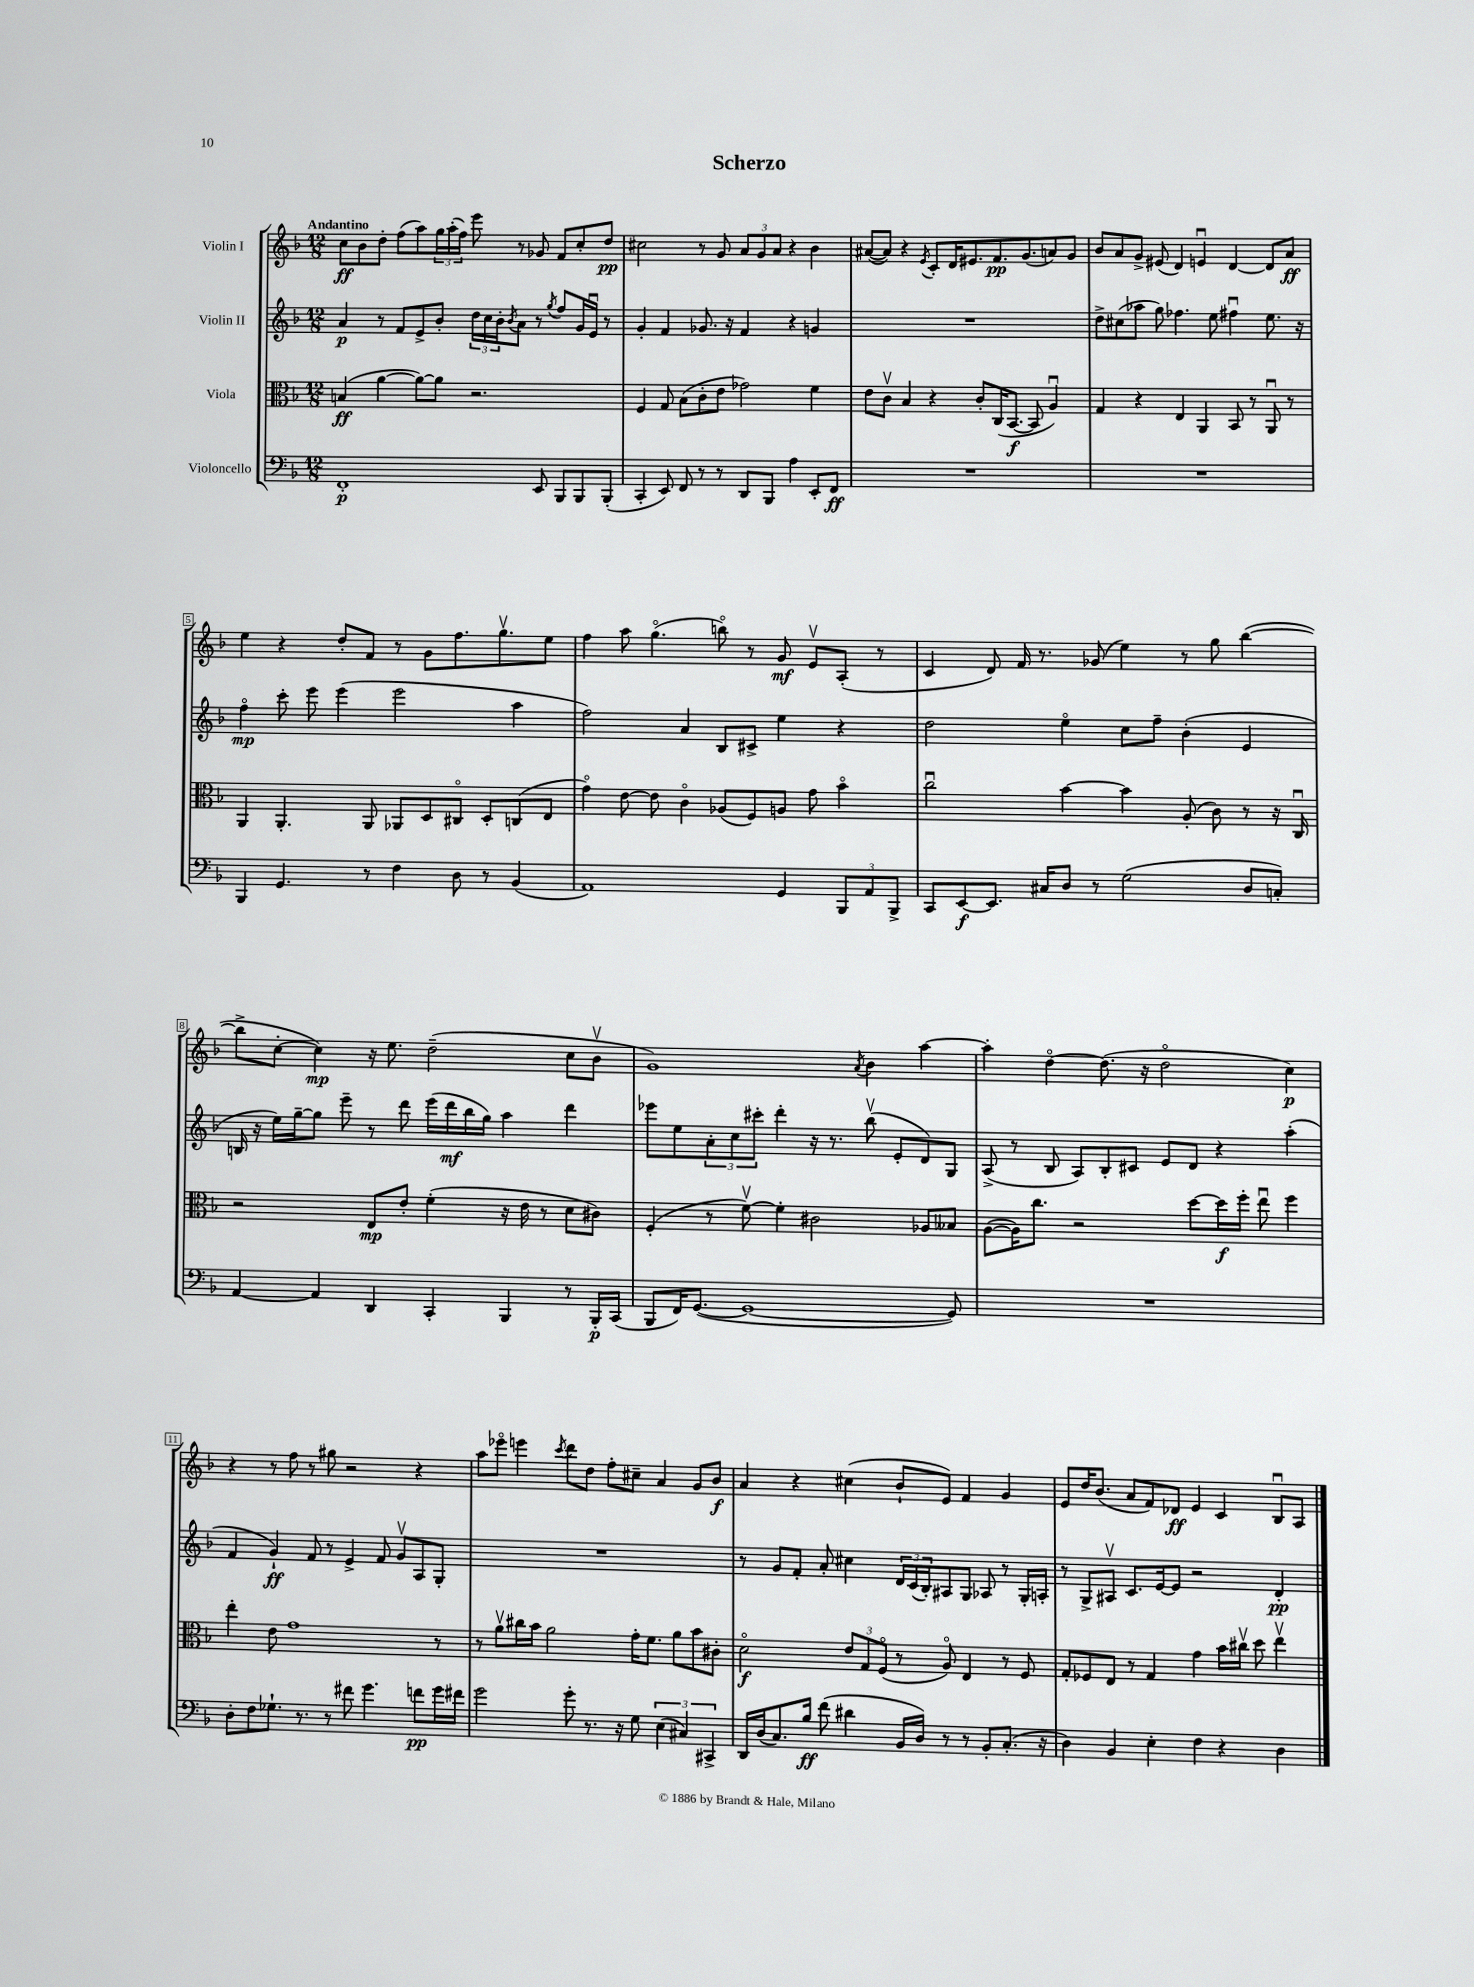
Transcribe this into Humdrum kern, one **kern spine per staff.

**kern	**kern	**kern	**kern
*staff4	*staff3	*staff2	*staff1
*clefF4	*clefC3	*clefG2	*clefG2
*k[b-]	*k[b-]	*k[b-]	*k[b-]
*M12/8	*M12/8	*M12/8	*M12/8
1FF'	(4B	4a	8cc
.	.	.	8b-
.	[4a	8r	8dd'
.	.	8f	(8ff
.	8a_)	8e^	8aa)
.	8a]	8b-'	24gg
.	.	.	(24aa'
.	.	.	24ff)
.	2.r	24dd	8eee
.	.	24cc	.
.	.	24b-'	.
.	.	8qb-	.
.	.	8a	8r
8EE	.	8r	8g-
.	.	8qgg	.
8BBB-	.	8ff	8f
8BBB-	.	16g	8cc'
.	.	16eu	.
(8BBB-'	.	8r	8dd
=	=	=	=
4CC'	4F	4g'	2cc#
8EE)	8G	4f	.
8FF	(8B-	.	.
8r	8c'	8.g-	8r
8r	8e	.	8g
.	.	16r	.
8DD	2g-)	4f	12a
.	.	.	12g
8BBB-	.	.	.
.	.	.	12a
4A	.	4r	4r
8EE'	4f	4g	4b-
8FF	.	.	.
=	=	=	=
1.r	8e	1.r	([8a#
.	8cv	.	8a#])
.	4B-	.	4r
.	.	.	8qe
.	4r	.	8c'
.	.	.	16d
.	.	.	8.e#
.	8c'	.	.
.	(16C	.	8.f
.	[8.BB-	.	.
.	.	.	(8.g
.	8BB-]	.	.
.	4Au)	.	8a)
.	.	.	8g
=	=	=	=
1.r	4G	8dd^	8b-
.	.	(8cc#	8a
.	4r	8aa-	8g^
.	.	8gg)	(8e#
.	4E	4.ff-	4d)
.	4AA	.	4eu
.	.	8ee	.
.	8BB-	4ff#u	[4d
.	8r	.	.
.	8AAu	8.ee	8d]
.	8r	.	8a
.	.	16r	.
=	=	=	=
4BBB-	4AA	4ffo	4ee
4.GG	4.AA'	8ccc'	4r
.	.	8eee	.
.	.	(4eee	8dd'
8r	8AA	.	8f
4F	8AA-	2eee	8r
.	8D	.	8g
8D	8C#o	.	8.ff
8r	8D'	.	.
.	.	.	8.ggv
(4BB-	(8C	4aa	.
.	8E	.	8ee
=	=	=	=
1AA)	4go)	2ff)	4ff
.	[8e	.	8aa
.	8e]	.	(4.ggo
.	4co	4a	.
.	(8A-	8B-	8bbo)
.	8F)	8c#^	8r
4GG	8A	4ee	8g
.	8g	.	8ev
12BBB-	4b-o	4r	(8A'
12AA	.	.	.
.	.	.	8r
12BBB-^	.	.	.
=	=	=	=
8CC	2ccu	2dd	4c
[8EE	.	.	.
8.EE]	.	.	8d)
.	.	.	16f
16C#	.	.	8.r
8D	[4b-	4eeo	.
8r	.	.	(8g-
(2G	4b-]	8cc	4ee)
.	.	8ff~	.
.	(8A'	(4b-'	8r
.	8c)	.	8gg
8D	8r	4e	([4bb-
8C')	16r	.	.
.	16Cu	.	.
=	=	=	=
[4AA	2r	16B	8bb-^]
.	.	16r	.
.	.	16ee)	[8cc'
.	.	[16gg~	.
4AA]	.	8gg]	4cc])
.	.	8eee~	.
4DD	8E	8r	16r
.	.	.	8.ee
.	8e'	8ddd	.
4CC'	(4f'	(16eee	(2dd~
.	.	16ddd	.
.	.	16bb-	.
.	.	16gg)	.
4BBB-	16r	4aa	.
.	16e	.	.
.	8r	.	.
8r	8d	4ddd	8cc
16BBB-'	8c#)	.	8b-v
(16CC	.	.	.
=	=	=	=
8BBB-	(4F'	8eee-	1g)
16FF)	.	8ee	.
([8.GG	.	.	.
.	8r	12a'	.
.	.	12cc	.
1GG_	[8fv)	.	.
.	.	12ccc#'	.
.	4f']	4ddd'	.
.	2c#	16r	.
.	.	8.r	.
.	.	.	8qa
.	.	(8bb-v	4b-
.	.	8e'	.
.	8A-	8d)	[4aa
8GG])	8B--	8G	.
=	=	=	=
1.r	([8A	(8A^	4aa']
.	16A])	8r	.
.	8.cc	.	.
.	.	8B-	[4ddo
.	2r	8A)	.
.	.	8B-'	(8.dd]
.	.	8c#	.
.	.	.	16r
.	.	8e	2ddo
.	[8dd	8d	.
.	16dd]	4r	.
.	16ff'	.	.
.	8eeu	.	.
.	4ff	(4aa'	4cc)
=	=	=	=
8D'	4ee'	4f	4r
8F	.	.	.
8.G-`	8e	4g`)	8r
.	1g	.	8ff
8.r	.	.	.
.	.	8f	8r
8r	.	8r	8gg#
8f#	.	4e^	2r
4.g	.	.	.
.	.	8f	.
.	.	8gv	.
8f	.	8A	4r
16g	8r	8G'	.
16f#	.	.	.
=	=	=	=
2g	8r	1.r	8aa
.	8av	.	8eee-o
.	16cc#	.	4eee
.	16b-	.	.
.	2a	.	.
.	.	.	8qccc
8g'	.	.	8ddd
8.r	.	.	8dd
.	.	.	8ff'
16r	.	.	.
8G	16g'	.	8cc#~
.	8.f	.	.
(6E	.	.	4a
.	8a	.	.
6C#)	.	.	.
.	8b-	.	8g
6CC#^	.	.	.
.	8c#'	.	8b-
=	=	=	=
16DD	2do	8r	4a
(16D	.	.	.
8.C)	.	8g	.
.	.	8f'	4r
16B-	.	.	.
(8f	.	8a'	.
4d#	12e	4cc#	(4cc#
.	12G	.	.
.	(12Fo	.	.
16BB-	8r	24d	8b-`
.	.	(24c	.
16D)	.	.	.
.	.	24B-')	.
8r	8Ao)	8A#	8e)
8r	4E	8G	4f
8BB-'	.	8A-	.
(8.C'	8r	8r	4g
.	8F	16G'	.
16r	.	16A'	.
=	=	=	=
4D)	8G'	8r	8e
.	8F-	8G^	16dd
.	.	.	(8.b-
4BB-	8E	8A#v	.
.	8r	8.c	8a
4E'	4G	.	8f)
.	.	[16e	.
.	.	8e]	8d-
4F	4g	2r	4e
4r	16b-	.	4c
.	16cc#v	.	.
.	8dd	.	.
4D	4eev	4d'	8B-u
.	.	.	8A
==	==	==	==
*-	*-	*-	*-
